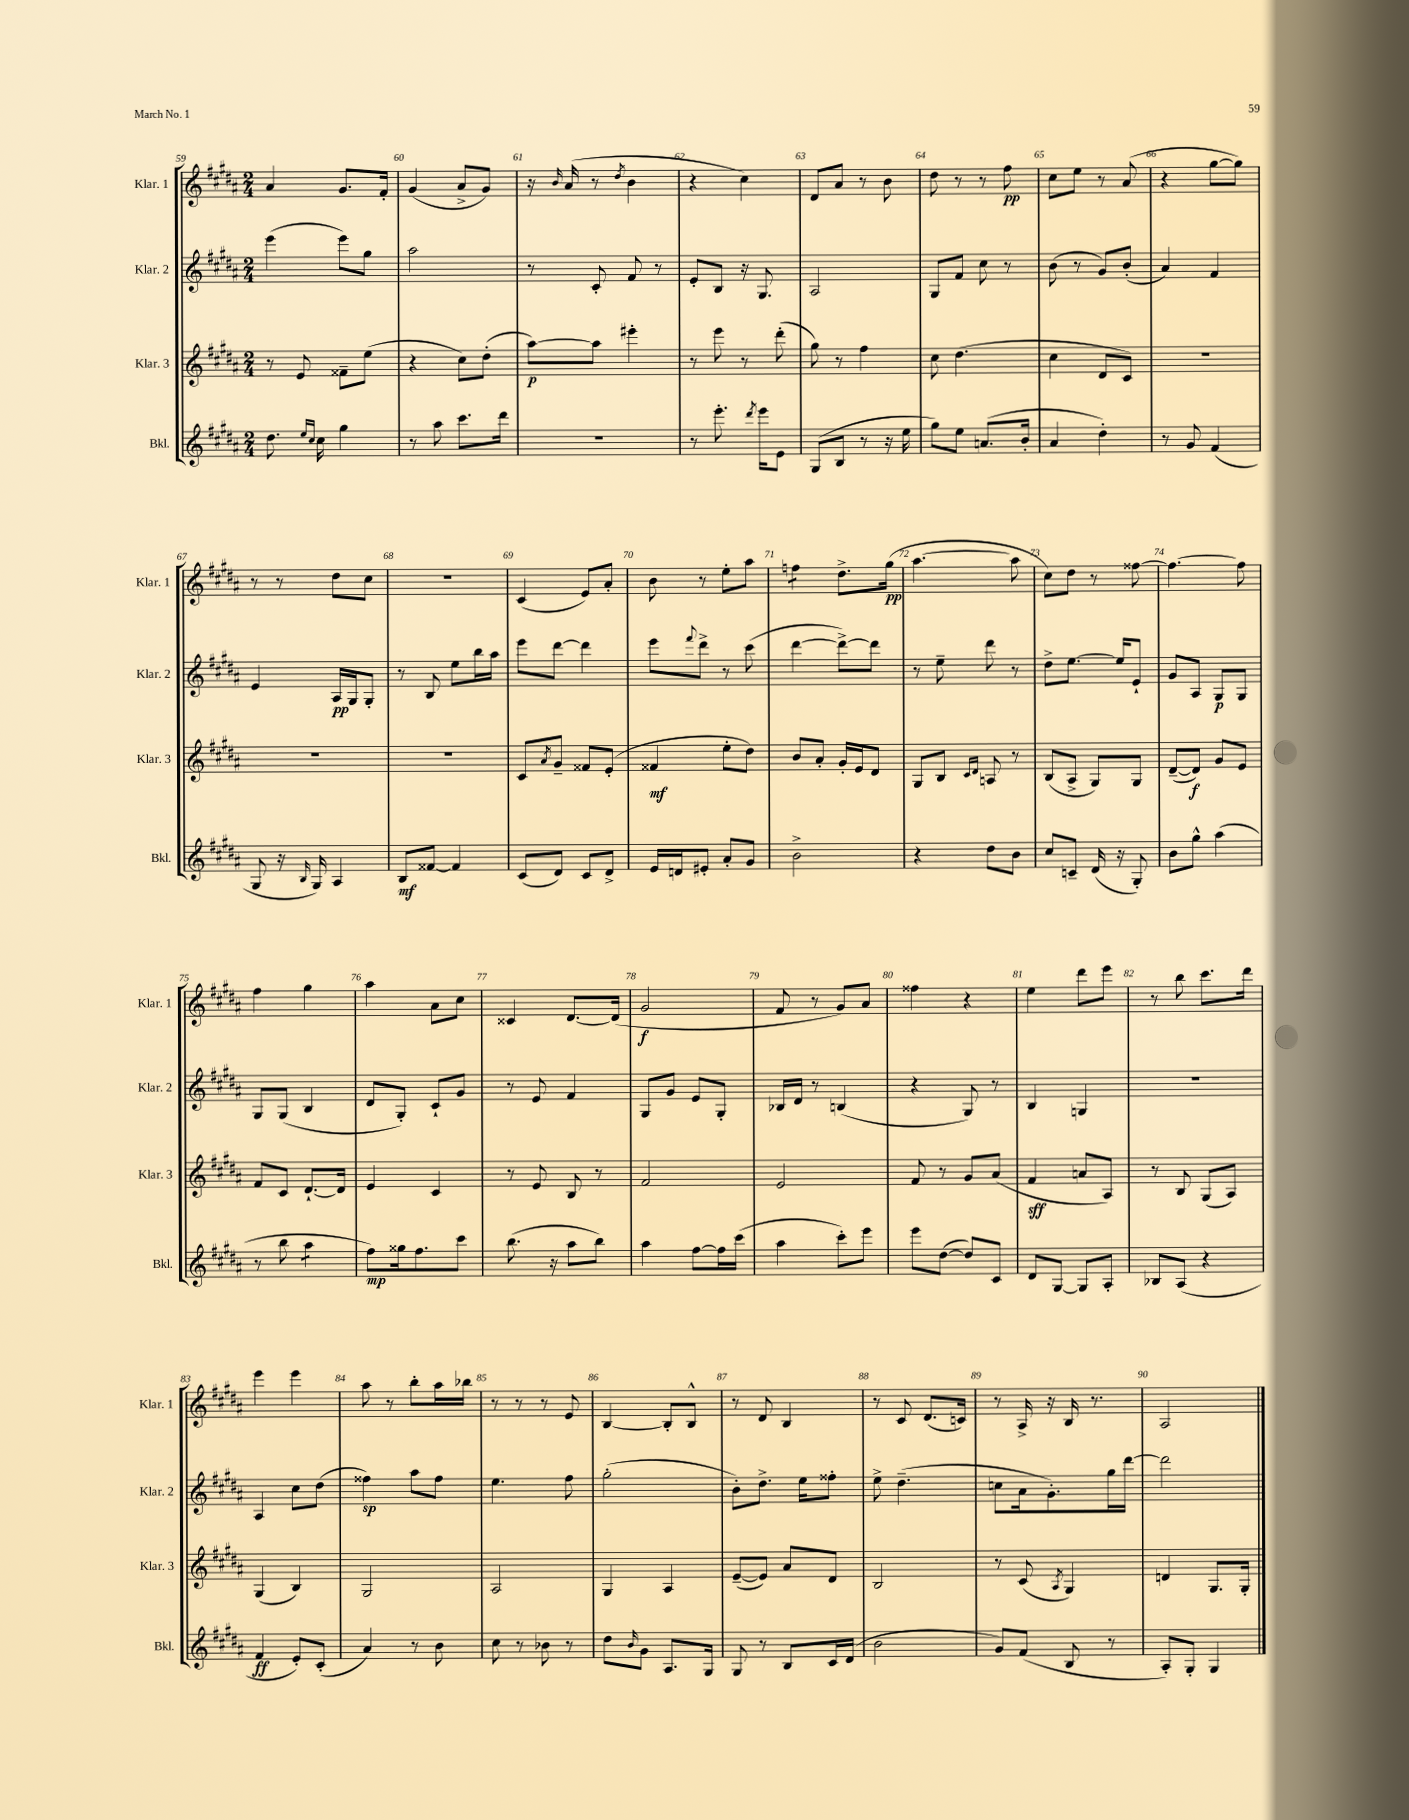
<<
\new StaffGroup <<
\new Staff = "s0" \with { instrumentName = "Klar. 1" shortInstrumentName = "Klar. 1" } {
    \clef treble \key b \major \numericTimeSignature \time 2/4
    ais'4 gis'8. fis'16-. |
    gis'4( ais'8-> gis'8) |
    r16 \grace { b'16 } ais'16( r8 \acciaccatura { dis''8 } b'4 |
    r4 cis''4) |
    dis'8 ais'8 r8 b'8 |
    dis''8 r8 r8 fis''8\pp |
    cis''8 e''8 r8 ais'8( |
    r4 gis''8~ gis''8) |
    r8 r8 dis''8 cis''8 |
    r2 |
    cis'4( e'8) ais'8-. |
    b'8 r8 e''8-. ais''8 |
    f''4:8 dis''8.-> gis''16\pp( |
    ais''4.~ ais''8 |
    cis''8) dis''8 r8 fisis''8~ |
    fisis''4.~ fisis''8 |
    fis''4 gis''4 |
    ais''4 ais'8 cis''8 |
    cisis'4 dis'8.~ dis'16( |
    gis'2\f |
    fis'8 r8 gis'8) ais'8 |
    fisis''4 r4 |
    e''4 dis'''8 e'''8 |
    r8 b''8 cis'''8. dis'''16 |
    e'''4 e'''4 |
    ais''8 r8 b''8-. ais''16 bes''16 |
    r8 r8 r8 e'8 |
    b4~ b8-. b8-^ |
    r8 dis'8 b4 |
    r8 cis'8 dis'8.( c'16) |
    r8 ais16-> r16 b16 r8. |
    ais2 \bar "|." |
}
\new Staff = "s1" \with { instrumentName = "Klar. 2" shortInstrumentName = "Klar. 2" } {
    \clef treble \key b \major \numericTimeSignature \time 2/4
    e'''4( e'''8) gis''8 |
    ais''2 |
    r8 cis'8-. fis'8 r8 |
    e'8-. b8 r16 gis8. |
    ais2 |
    gis8 fis'8 cis''8 r8 |
    b'8( r8 gis'8) b'8-.( |
    ais'4) fis'4 |
    e'4 ais16\pp gis16 gis8-. |
    r8 b8 e''8 b''16 ais''16 |
    e'''8 dis'''8~ dis'''4 |
    e'''8 \appoggiatura { fis'''8 } dis'''8-> r8 cis'''8( |
    dis'''4~ dis'''8~->) dis'''8 |
    r8 e''8-- dis'''8 r8 |
    dis''8-> e''8.~ e''16 e'8-! |
    gis'8 ais8 gis8\p gis8 |
    gis8 gis8( b4 |
    dis'8 gis8-.) cis'8-! gis'8 |
    r8 e'8 fis'4 |
    gis8 gis'8 e'8 gis8-. |
    bes16 dis'16 r8 b4( |
    r4 gis8) r8 |
    b4 g4 |
    r2 |
    ais4 cis''8 dis''8( |
    fisis''4\sp) ais''8 fisis''8 |
    e''4. fis''8 |
    gis''2-.( |
    b'8-.) dis''8.-> e''16 fisis''8-. |
    e''8-> dis''4.--( |
    c''8 ais'16 gis'8.-.) gis''16 dis'''16~ |
    dis'''2 \bar "|." |
}
\new Staff = "s2" \with { instrumentName = "Klar. 3" shortInstrumentName = "Klar. 3" } {
    \clef treble \key b \major \numericTimeSignature \time 2/4
    r8 e'8 fisis'8-- e''8( |
    r4 cis''8) dis''8-.( |
    ais''8~\p) ais''8 eis'''4-. |
    r8 e'''8 r8 dis'''8-.( |
    gis''8) r8 fis''4 |
    cis''8 dis''4.( |
    cis''4 dis'8 cis'8) |
    r2 |
    r2 |
    R2 |
    cis'8 \acciaccatura { ais'8 } gis'8-- fisis'8 e'8-.( |
    fisis'4\mf e''8-. dis''8) |
    b'8 ais'8-. gis'16-. e'16 dis'8 |
    gis8 b8 \grace { cis'16 dis'16 } a8 r8 |
    b8( ais8-> gis8) gis8 |
    dis'8~--( dis'8\f) gis'8 e'8 |
    fis'8 cis'8 dis'8.~-! dis'16 |
    e'4 cis'4 |
    r8 e'8 b8 r8 |
    fis'2 |
    e'2 |
    fis'8 r8 gis'8 ais'8( |
    fis'4\sff a'8 ais8) |
    r8 b8 gis8( ais8) |
    gis4( b4) |
    gis2 |
    ais2 |
    gis4 ais4 |
    e'8~--( e'8) ais'8 dis'8 |
    b2 |
    r8 cis'8( \acciaccatura { ais8 } gis4) |
    d'4 gis8. gis16-. \bar "|." |
}
\new Staff = "s3" \with { instrumentName = "Bkl." shortInstrumentName = "Bkl." } {
    \clef treble \key b \major \numericTimeSignature \time 2/4
    dis''8. \grace { e''16 cis''16 } cis''16 gis''4 |
    r8 ais''8 cis'''8. dis'''16 |
    R2 |
    r8 e'''8.-. \acciaccatura { dis'''8 } e'''16 e'8 |
    gis8( b8 r8 r16 e''16 |
    gis''8) e''8 a'8.( b'16-. |
    ais'4 dis''4-.) |
    r8 gis'8 fis'4( |
    gis8 r16 \grace { b16 } gis16) ais4 |
    b8\mf fisis'8~ fisis'4 |
    cis'8( dis'8) cis'8 dis'8-> |
    e'16 d'16 eis'8-. ais'8-. gis'8 |
    b'2-> |
    r4 dis''8 b'8 |
    cis''8 c'8-- dis'16( r16 gis8-.) |
    b'8 gis''8-^ ais''4( |
    r8 b''8 ais''4:8 |
    fis''8\mp) gisis''16 fis''8. cis'''8 |
    b''8.( r16 ais''8 b''8) |
    ais''4 fis''8~ fis''16 cis'''16( |
    ais''4 cis'''8-.) e'''8 |
    e'''8 dis''8~( dis''8) cis'8 |
    dis'8 gis8~ gis8 ais8-. |
    bes8 ais8( r4 |
    fis'4\ff e'8-.) cis'8-.( |
    ais'4) r8 b'8 |
    cis''8 r8 bes'8 r8 |
    dis''8 \grace { b'16 } gis'8 ais8. gis16 |
    gis8 r8 b8 cis'16 dis'16( |
    b'2 |
    gis'8) fis'8( b8 r8 |
    ais8-.) gis8-. gis4 \bar "|." |
}
>>
>>
\layout { \context { \Score currentBarNumber = #59 \override BarNumber.break-visibility = ##(#f #t #t) barNumberVisibility = #all-bar-numbers-visible } }
